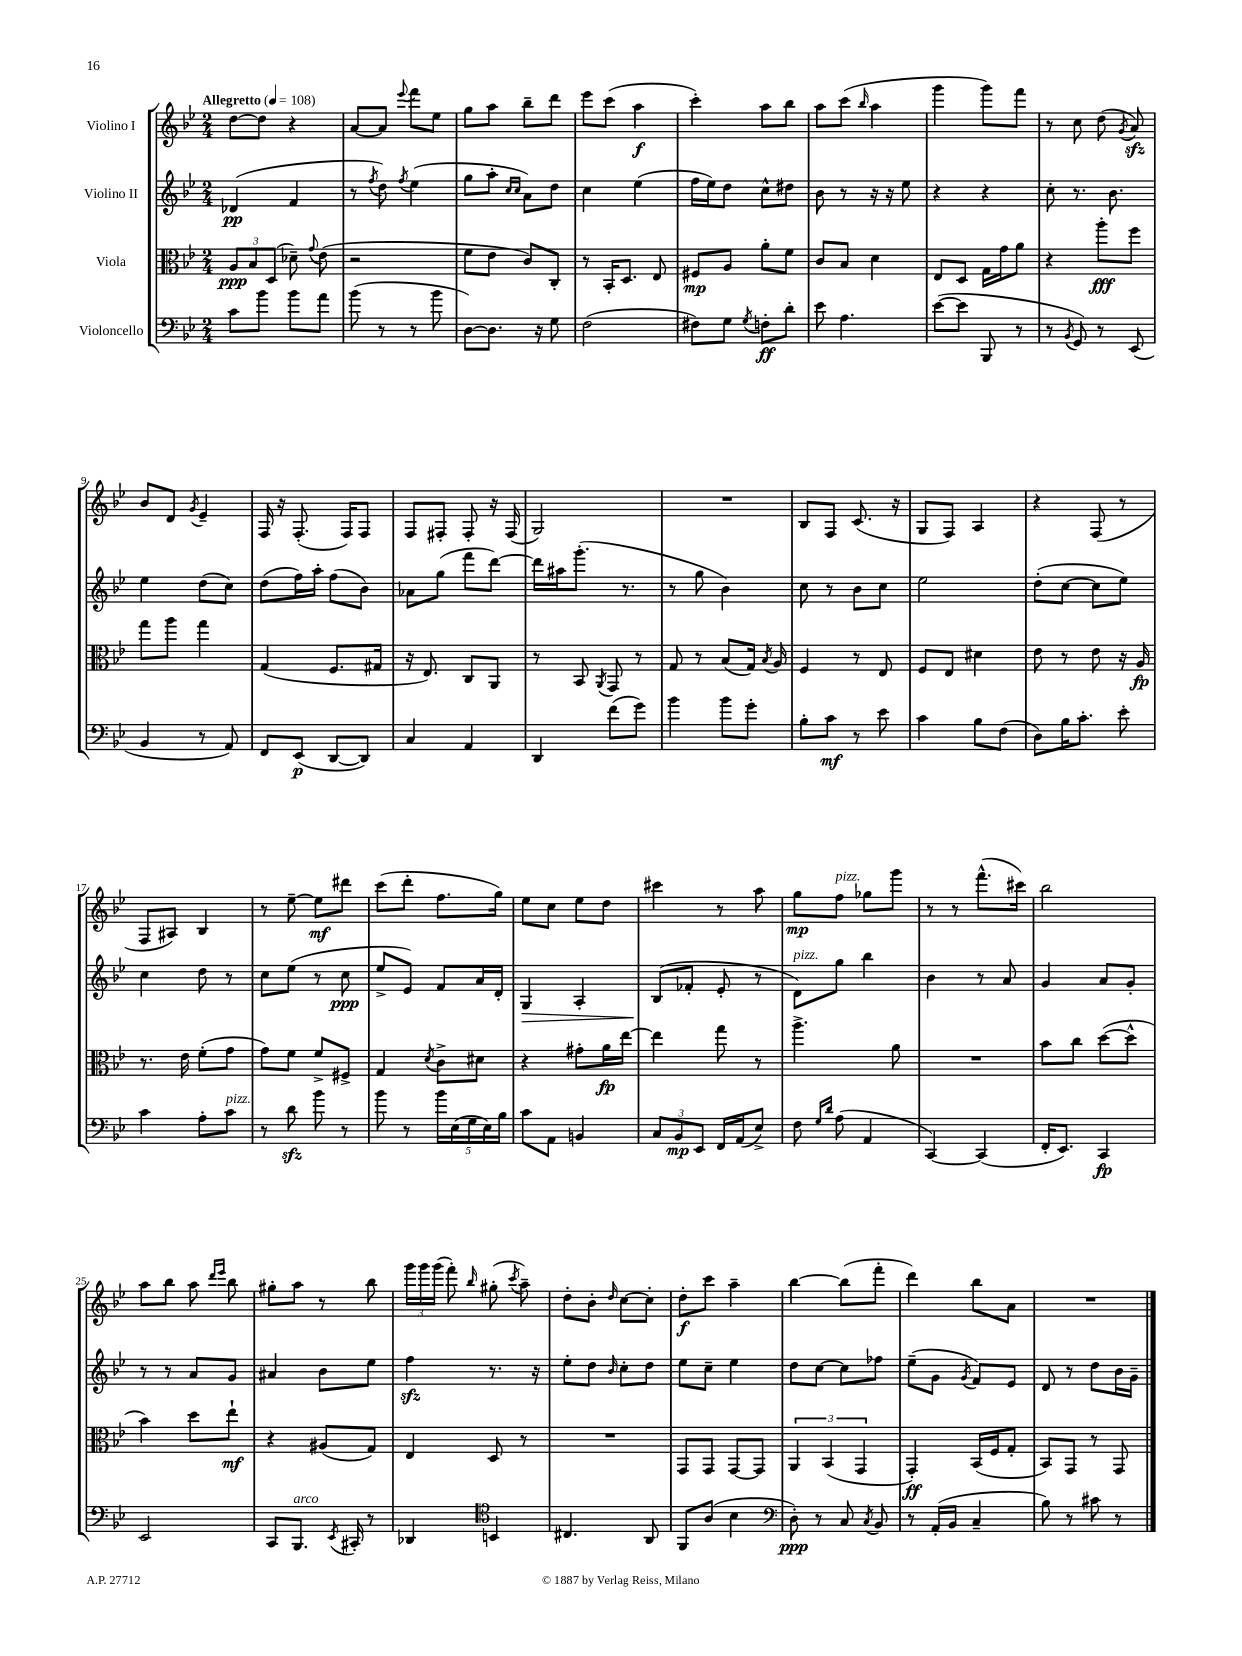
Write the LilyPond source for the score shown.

<<
\new StaffGroup <<
\new Staff = "s0" \with { instrumentName = "Violino I" } {
    \clef treble \key bes \major \numericTimeSignature \time 2/4 \tempo "Allegretto" 4 = 108
    \autoBeamOff d''8[~ d''8] r4 |
    a'8[~ a'8] \appoggiatura { ees'''8 } f'''8[ ees''8] |
    g''8[ a''8] bes''8[-- d'''8] |
    ees'''8[ c'''8]( a''4\f |
    c'''4-.) a''8[ bes''8] |
    a''8[ c'''8]( \grace { bes''16 } a''4 |
    g'''4 g'''8[) f'''8] |
    r8 c''8 d''8( \acciaccatura { g'8 } a'8\sfz) |
    bes'8[ d'8] \acciaccatura { g'8 } ees'4-- |
    f16 r16 f8.-.( f16[) f8] |
    f8[ fis8]-. fis8-. r16 fis16( |
    g2) |
    R2 |
    bes8[ f8] c'8.( r16 |
    g8[ f8]) a4 |
    r4 f8( r8 |
    f8[ ais8]) bes4 |
    r8 ees''8~-- ees''8[\mf dis'''8] |
    c'''8[( d'''8]-. f''8.[ g''16]) |
    ees''8[ c''8] ees''8[ d''8] |
    cis'''4 r8 a''8 |
    g''8[\mp f''8]^\markup { \italic "pizz." } ges''8[ g'''8] |
    r8 r8 f'''8.[-^( cis'''16]) |
    bes''2 |
    a''8[ bes''8] a''8 \grace { d'''16[ ees'''16] } bes''8 |
    gis''8[-. a''8] r8 bes''8 |
    \tuplet 3/2 { g'''16[ g'''16 g'''16]( } f'''8-.) \grace { bes''16 } gis''8-.( \acciaccatura { c'''8 } a''8--) |
    d''8[-. bes'8]-. \grace { d''16 } c''8[~ c''8]-. |
    d''8[-.\f c'''8] a''4-- |
    bes''4~ bes''8[( f'''8]-. |
    d'''4) bes''8[ a'8] |
    R2 \bar "|." |
}
\new Staff = "s1" \with { instrumentName = "Violino II" } {
    \clef treble \key bes \major \numericTimeSignature \time 2/4
    \autoBeamOff des'4\pp( f'4 |
    r8 \acciaccatura { f''8 } d''8) \acciaccatura { f''8 } ees''4( |
    g''8[ a''8]-. \grace { c''16[ c''16] } a'8[) d''8] |
    c''4 ees''4( |
    f''16[ ees''16) d''8] c''8[-^ dis''8] |
    bes'8 r8 r16 r16 ees''8 |
    r4 r4 |
    c''8-. r8. bes'8. |
    ees''4 d''8[( c''8]) |
    d''8[( f''16) a''16]-. f''8[( bes'8]) |
    aes'8[ g''8]( f'''8[ d'''8]~) |
    d'''16[ ais''16 g'''8.]-.( r8. |
    r8 g''8 bes'4) |
    c''8 r8 bes'8[ c''8] |
    ees''2 |
    d''8[-.( c''8]~ c''8[ ees''8]) |
    c''4 d''8 r8 |
    c''8[ ees''8]( r8 c''8\ppp |
    ees''8[-> ees'8]) f'8[ a'16 d'16]-. |
    g4\> a4-. |
    bes8[\!( fes'8]-. ees'8-. r8 |
    d'8[^\markup { \italic "pizz." }) g''8] bes''4 |
    bes'4 r8 a'8 |
    g'4 a'8[ g'8]-. |
    r8 r8 a'8[ g'8] |
    ais'4 bes'8[ ees''8] |
    f''4\sfz r8. r16 |
    ees''8[-. d''8] \grace { bes'16 } c''8[-. d''8] |
    ees''8[ c''8]-- ees''4 |
    d''8[ c''8]~ c''8[ fes''8] |
    ees''8[--( g'8] \acciaccatura { g'8 } f'8[) ees'8] |
    d'8 r8 d''8[ bes'16 g'16]-- \bar "|." |
}
\new Staff = "s2" \with { instrumentName = "Viola" } {
    \clef alto \key bes \major \numericTimeSignature \time 2/4
    \autoBeamOff \tuplet 3/2 { a8[\ppp bes8 d8]( } des'8--) \appoggiatura { g'8 } ees'8( |
    r2 |
    f'8[ ees'8] c'8[) c8]-. |
    r8 bes,16[-. d8.] ees8 |
    fis8[\mp a8] a'8[-. f'8] |
    c'8[ bes8] d'4 |
    ees8[ d8] g16[ g'16 a'8] |
    r4 a''8[-.\fff f''8] |
    g''8[ a''8] g''4 |
    g4( f8.[ gis16] |
    r16 ees8.) c8[ a,8] |
    r8 bes,8 \acciaccatura { a,8 } g,8 r8 |
    g8 r8 bes8[( g16]) \acciaccatura { bes8 } a16 |
    f4 r8 ees8 |
    f8[ ees8] dis'4 |
    ees'8 r8 ees'8 r16 a16\fp |
    r8. ees'16 f'8[-.( g'8] |
    g'8[) f'8] f'8[-> fis8]-> |
    g4 \acciaccatura { d'8 } c'8[-> dis'8] |
    r4 gis'8[-. a'16\fp ees''16]~ |
    ees''4 g''8 r8 |
    a''4.-> a'8 |
    R2 |
    bes'8[ c''8] d''8[~( d''8]-^ |
    bes'4) d''8[ ees''8]-!\mf |
    r4 ais8[( g8]) |
    ees4 d8 r8 |
    R2 |
    g,8[ g,8] g,8[~ g,8] |
    \tuplet 3/2 { a,4 bes,4( g,4 } |
    g,4-.\ff) bes,16[( f16 g8]-. |
    bes,8[) g,8] r8 g,8 \bar "|." |
}
\new Staff = "s3" \with { instrumentName = "Violoncello" } {
    \clef bass \key bes \major \numericTimeSignature \time 2/4
    \autoBeamOff c'8[ bes'8] bes'8[ a'8] |
    bes'8( r8 r8 bes'8 |
    d8[~) d8.] r16 g8 |
    f2( |
    fis8[) g8] \acciaccatura { g8 } f8[-.\ff d'8]-. |
    ees'8 a4. |
    ees'8[~( ees'8] bes,,8 r8 |
    r8 \acciaccatura { bes,8 } g,8) r8 ees,8( |
    bes,4 r8 a,8) |
    f,8[ ees,8]\p( d,8[~ d,8]) |
    c4 a,4 |
    d,4 f'8[( g'8]) |
    bes'4 bes'8[ g'8]-. |
    bes8[-. c'8]\mf r8 ees'8 |
    c'4 bes8[ f8]( |
    d8[) bes16 c'8.]-. ees'8-. |
    c'4 a8[-. c'8]^\markup { \italic "pizz." } |
    r8 d'8\sfz bes'8 r8 |
    bes'8 r8 \tuplet 5/4 { bes'16[ ees16( g16 ees16) bes16] } |
    c'8[ a,8] b,4 |
    \tuplet 3/2 { c8[ bes,8\mp ees,8] } f,16[ a,16( ees8]->) |
    f8 \grace { g16[ d'16] } a8( a,4 |
    c,4~) c,4( |
    f,16[-. ees,8.]) c,4\fp |
    ees,2 |
    c,8[ bes,,8.]^\markup { \italic "arco" } \acciaccatura { ees,8 } cis,16-. r8 |
    des,4 \clef tenor b,4 |
    cis4. a,8 |
    f,8[ a8]( bes4 |
    \clef bass d8-.\ppp) r8 c8 \acciaccatura { c8 } bes,8 |
    r8 a,16[-.( bes,16] c4-- |
    bes8) r8 cis'8 r8 \bar "|." |
}
>>
>>
